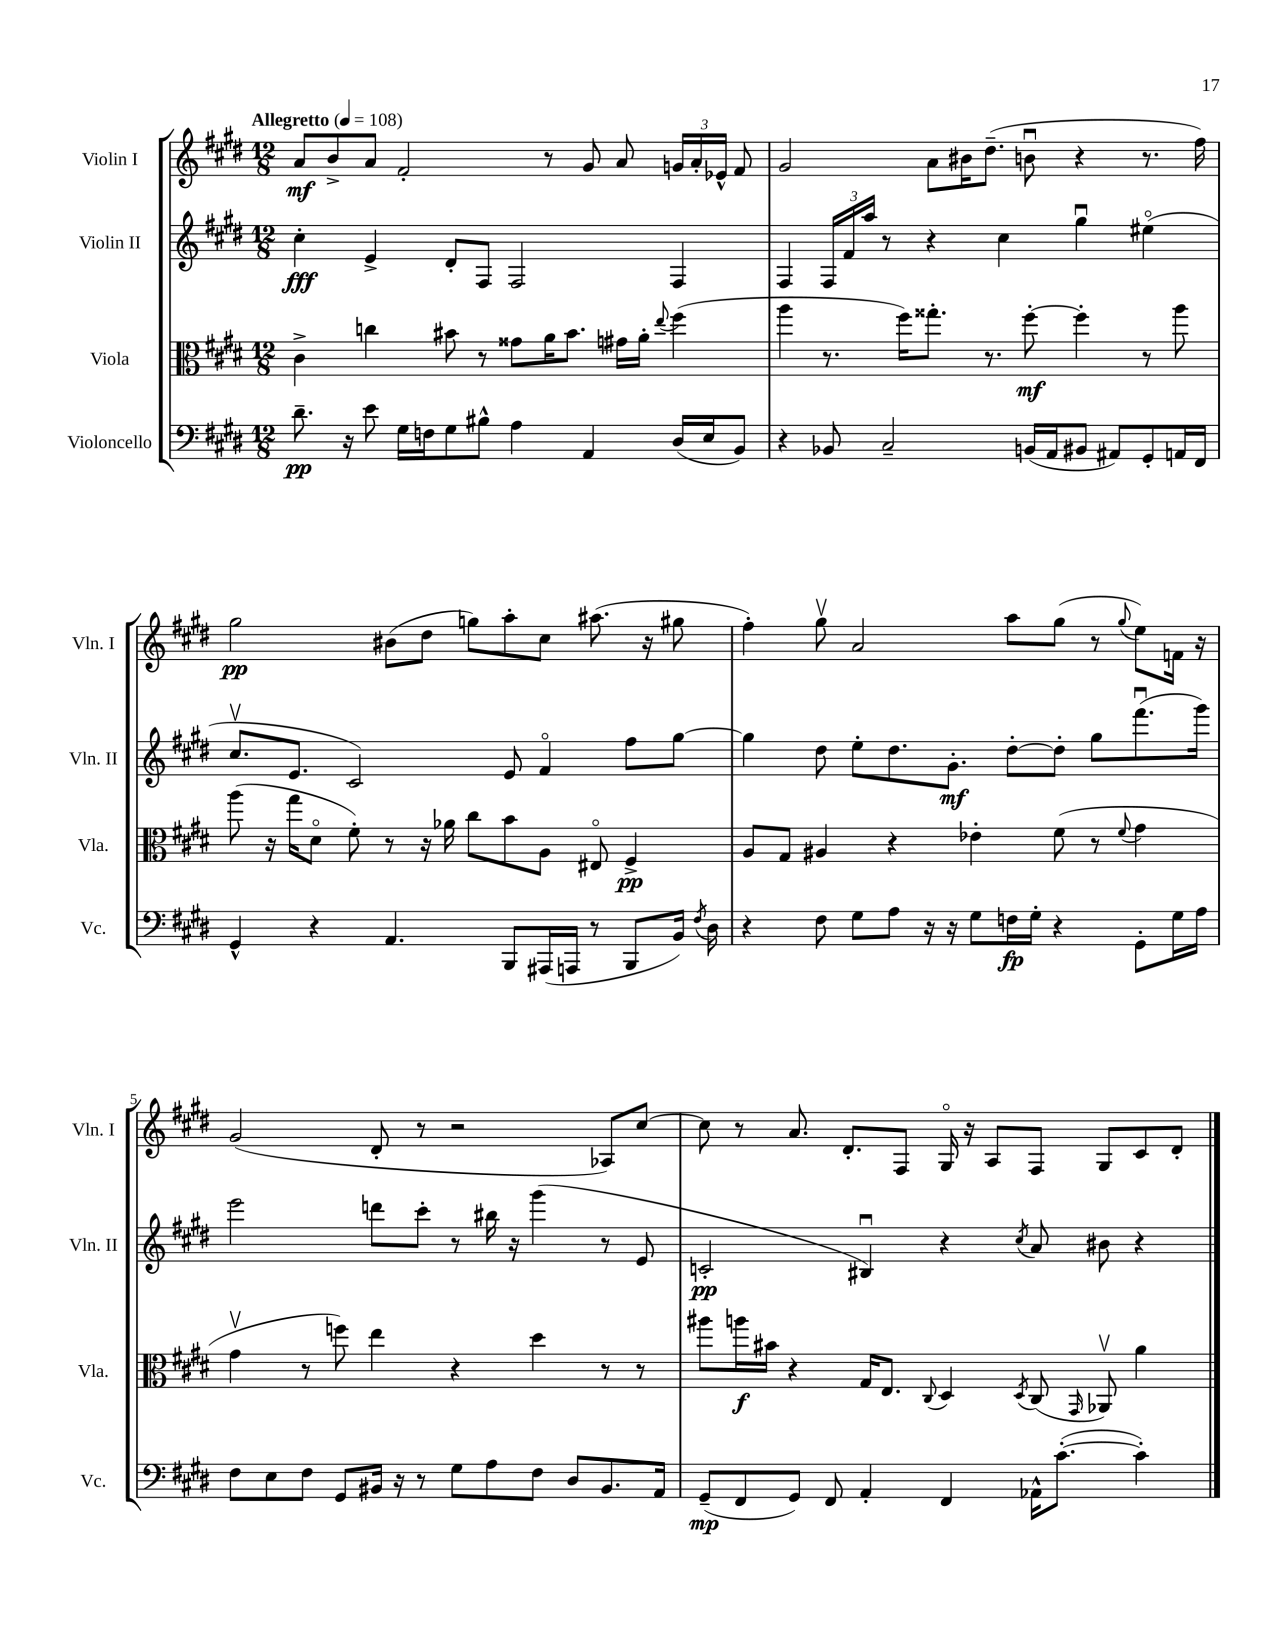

**kern	**kern	**kern	**kern
*staff4	*staff3	*staff2	*staff1
*clefF4	*clefC3	*clefG2	*clefG2
*k[f#c#g#d#]	*k[f#c#g#d#]	*k[f#c#g#d#]	*k[f#c#g#d#]
*M12/8	*M12/8	*M12/8	*M12/8
*MM108	*MM108	*MM108	*MM108
8.d#~	4c#^	4cc#'	8a
.	.	.	8b^
16r	.	.	.
8e	4cc	4e^	8a
16G#	.	.	2f#'
16F	.	.	.
8G#	8b#	8d#'	.
8B#^^	8r	8F#	.
4A	8g##	2F#	.
.	16a	.	8r
.	8.b#	.	.
4AA	.	.	8g#
.	16g#	.	8a
.	16a'	.	.
.	8qqee	.	.
(16D#	(4ff#	4F#	24g
.	.	.	24a'
16E	.	.	.
.	.	.	24e-^^
8BB)	.	.	8f#
=	=	=	=
4r	4aa	4F#	2g#
8BB-	8.r	24F#	.
.	.	24f#	.
.	.	24aa	.
2C#~	.	8r	.
.	16ff#)	.	.
.	8.gg##'	4r	8a
.	.	.	16b#
.	8.r	.	(8.dd#~
.	.	4cc#	.
(16BB	[8ff#'	.	8bu
16AA	.	.	.
8BB#	4ff#']	4gg#u	4r
8AA#)	.	.	.
8GG#'	8r	(4ee#o	8.r
16AA	8aa	.	.
16FF#	.	.	16ff#)
=	=	=	=
4GG#^^	(8aa	8.cc#v	2gg#
.	16r	.	.
.	16gg#	8.e	.
4r	8d#o	.	.
.	8f#')	2c#)	.
4.AA	8r	.	(8b#
.	16r	.	8dd#
.	16a-	.	.
.	8cc#	.	8gg)
8BBB	8b	8e	8aa'
(16AAA#	8A	4f#o	8cc#
16AAA	.	.	.
8r	8E#o	.	(8.aa#
8BBB	4F#^	8ff#	.
.	.	.	16r
16BB)	.	[8gg#	8gg#
8qF#	.	.	.
16D#	.	.	.
=	=	=	=
4r	8A	4gg#]	4ff#')
.	8G#	.	.
8F#	4A#	8dd#	8gg#v
8G#	.	8ee'	2a
8A	4r	8.dd#	.
16r	.	.	.
16r	.	8.g#'	.
8G#	4e-'	.	.
16F	.	[8dd#'	8aa
16G#'	.	.	.
4r	(8f#	8dd#']	(8gg#
.	8r	8gg#	8r
.	8qqf#	.	8qqgg#
8GG#'	4g#	(8.fff#u	8ee)
16G#	.	.	16f
16A	.	16ggg#)	16r
=	=	=	=
8F#	4g#v	2eee	(2g#
8E	.	.	.
8F#	8r	.	.
8GG#	8ff)	.	.
16BB#	4ee	8ddd	8d#'
16r	.	.	.
8r	.	8ccc#'	8r
8G#	4r	8r	2r
8A	.	16bb#	.
.	.	16r	.
8F#	4dd#	(4ggg#	.
8D#	.	.	.
8.BB#	8r	8r	8A-)
.	8r	8e	[8cc#
16AA	.	.	.
=	=	=	=
(8GG#~	8aa#	2c'	8cc#]
8FF#	16aa	.	8r
.	16b#	.	.
8GG#)	4r	.	8.a
8FF#	.	.	.
.	.	.	8.d#'
4AA'	16G#	4B#u)	.
.	8.E	.	.
.	.	.	8F#
.	8qqC#	.	.
4FF#	4D#	4r	16G#o
.	.	.	16r
.	.	.	8A
.	8qD#	8qcc#	.
16AA-^^	(8C#	8a	8F#
([8.c#'	.	.	.
.	16qqGG#	.	.
.	8AA-v)	8b#	8G#
4c#'])	4a	4r	8c#
.	.	.	8d#'
==	==	==	==
*-	*-	*-	*-
